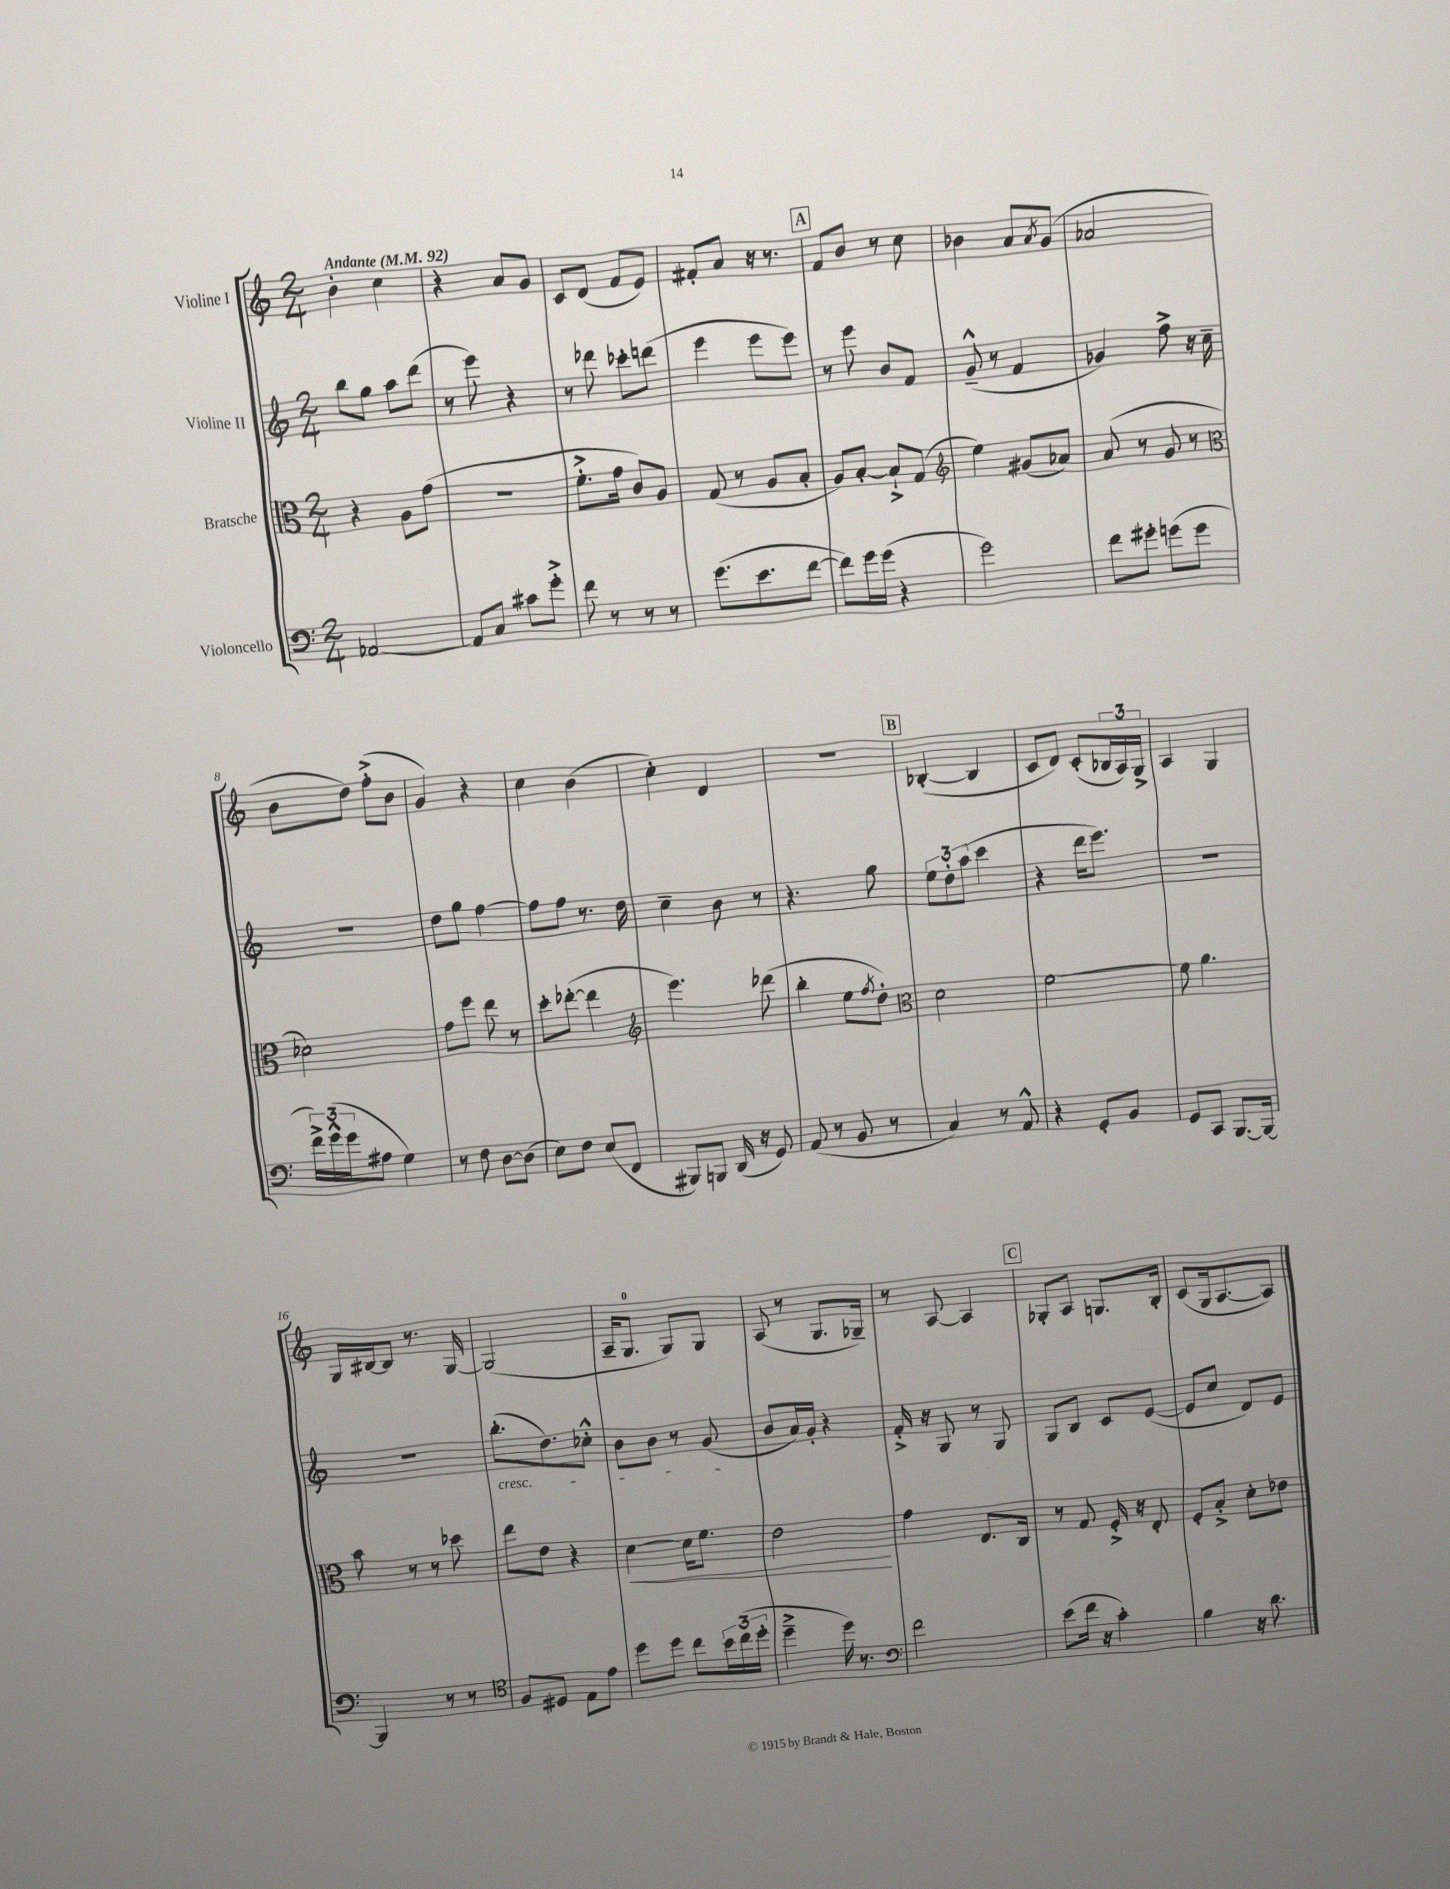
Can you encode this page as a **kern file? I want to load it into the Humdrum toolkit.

**kern	**kern	**dynam	**kern	**kern
*part4	*part3	*part3	*part2	*part1
*staff4	*staff3	*staff3	*staff2	*staff1
*I"Violoncello	*I"Bratsche	*	*I"Violine II	*I"Violine I
*clefF4	*clefC3	*	*clefG2	*clefG2
*k[]	*k[]	*	*k[]	*k[]
*M2/4	*M2/4	*	*M2/4	*M2/4
*MM92	*MM92	*	*MM92	*MM92
=1	=1	=1	=1	=1
!	!	!	!	!LO:TX:a:B:t=Andante
[2AA-X/	4r	.	8bb\L	4b'\
.	.	.	8gg\J	.
.	8A\L	.	8aa\L	4cc\
.	(8g\J	.	(8ddd\J	.
=2	=2	=2	=2	=2
8AA-/L]	2r	.	8r	4r
8C/J	.	.	8eee\)	.
8c#X\L	.	.	4r	8a/L
8g'^\J	.	.	.	8g/J
=3	=3	=3	=3	=3
8f\	8.f'^\L	.	8r	8c/L
8r	.	.	8ddd-X\	(8d/J
.	16g\Jk	.	.	.
8r	8c/L)	.	8ccc-X'\L	8f/L
8r	8A/J	.	(8dddn\J	8e/J)
=4	=4	=4	=4	=4
(8.g\L	(8G/	.	4eee\	8f#X'/L
.	8r	.	.	8a/J
8.e\	.	.	.	.
.	8A/L	.	8eee\L	16r
.	.	.	.	8.r
[8f\J	8B'/J	.	8eee\J)	.
!!LO:REH:place=s1:t=A
=5	=5	=5	=5	=5
8f\L])	8A/L)	.	8r	8f/L
16g\L	[8B'/J	.	8eee\	8b/J
(16g\JJ	.	.	.	.
4r	8B`^/L]	.	8b/L	8r
.	(8G/J	.	8f/J	8cc\
=6	=6	=6	=6	=6
*	*clefG2	*	*	*
2g\)	4ee\)	.	(8g~^^/	4b-X\
.	.	.	8r	.
.	(8g#X/L	.	4f/	8a/L
.	.	.	.	8qa/
.	8a-X/J)	.	.	(8g/J
=7	=7	=7	=7	=7
8f\L	(8a/	.	4g-X/)	2a-X/
8g#X'\J	8r	.	.	.
(8gn\L	8g/	.	8ff^\	.
8g\J	8r	.	16r	.
.	.	.	16cc~\	.
!!LO:LB:g=z
=8	=8	=8	=8	=8
*	*clefC3	*	*	*
24f^\LL)	2d-X\)	.	2r	8b\L
(24g^^\	.	.	.	.
24g\J	.	.	.	.
8A#X\J	.	.	.	8dd\J)
4G\)	.	.	.	(8ff'^\L
.	.	.	.	8b\J
=9	=9	=9	=9	=9
8r	8g\L	.	8dd\L	4g/)
8F\	8ff\J	.	8gg\J	.
[8D\L	8ee\	.	[4ff\	4r
(8D\J]	8r	.	.	.
=10	=10	=10	=10	=10
8E\L)	8dd'\L	.	8ff\L]	4cc\
8F\J	([8ee-X'\J	.	8ff\J	.
(8E/L	4ee-\]	.	8.r	(4b\
8FF/J	.	.	.	.
.	.	.	16dd\	.
=11	=11	=11	=11	=11
*	*clefG2	*	*	*
8BBB#X/L)	4.eee\)	.	4cc~\	4cc'\)
8BBBn/J	.	.	.	.
(16DD/	.	.	8b\	4d/
16r	.	.	.	.
8GG/)	(8ddd-X\	.	8r	.
=12	=12	=12	=12	=12
(8AA/	4bb'\	.	4.r	2r
8r	.	.	.	.
8BB/	8ee\L	.	.	.
.	8qff/	.	.	.
8r	8dd'\J)	.	8gg\	.
!!LO:REH:place=s1:t=B
=13	=13	=13	=13	=13
*	*clefC3	*	*	*
4C/)	2d\	.	12ee\L	([4B-X'/
.	.	.	12dd'\	.
.	.	.	(12aa\J	.
8r	.	.	4ccc\	4B-/]
8AA^^/	.	.	.	.
=14	=14	=14	=14	=14
4r	[2f\	.	4r	8c/L
.	.	.	.	8d/J)
8GG'/L	.	.	16ddd\KL	(8c'/L
.	.	.	8.eee\J)	.
8BB/J	.	.	.	24B-X/L
.	.	.	.	24A/)
.	.	.	.	24G^/JJ
=15	=15	=15	=15	=15
8GG/L	8f\]	.	2r	4A/
8CC/J	4.a\	.	.	.
[8.BBB/L	.	.	.	4G/
16BBB/Jk_	.	.	.	.
!!LO:LB:g=z
=16	=16	=16	=16	=16
4BBB/]	8b\	.	2r	16G/LL
.	.	.	.	[16B#X/J
.	8r	.	.	8B#/J]
8r	8r	.	.	8.r
8r	8dd-X\	.	.	.
.	.	.	.	[16G/
=17	=17	=17	=17	=17
*clefC4	*	*	*	*
!	!	!	!LO:TX:b:i:t=cresc.	!
8F/L	8ee\L	.	(8.bb'\L	(2G/]
8D#X/J	8e\J	.	.	.
.	.	.	8.dd\)	.
8E\L	4r	.	.	.
8e\J	.	.	8cc-X'^^\J	.
=18	=18	=18	=18	=18
!	!	!LO:HP:b	!	!
8dd\L	[4d\	<	8b\L	16A~/KL
.	.	.	.	8.G/J
8dd\J	.	.	8b\J	.
8cc\L	16d\KL]	.	8r	8G/L)
.	8.f\J	.	.	.
24b\L	.	.	(8g/	8G/J
(24cc\	.	.	.	.
24dd'\JJ	.	.	.	.
=19	=19	=19	=19	=19
4dd~^\	2e\	.	8b/L	(8A/
.	.	.	16a/L)	8r
.	.	.	16g'/JJ	.
16dd\)	.	.	4r	8.G/L
8.r	.	.	.	.
.	.	.	.	16G-X~/Jk)
.	.	[	.	.
=20	=20	=20	=20	=20
*clefF4	*	*	*	*
2f\	4g\	.	16f'^/	8r
.	.	.	16r	.
.	.	.	8G/	[8A/
.	8.E/L	.	8r	4A/]
.	.	.	8G/	.
.	16C/Jk	.	.	.
!!LO:REH:place=s1:t=C
=21	=21	=21	=21	=21
(8e\L	8r	.	8G/L	8G-X'/L
16f\Jk	8G/	.	8B/J	8A/J
16r	.	.	.	.
4c'\)	16F'^/	.	8c/L	8.Gn/L
.	16r	.	.	.
.	8E'/	.	([8e/J	.
.	.	.	.	16B'/Jk
=22	=22	=22	=22	=22
4B\	8F'/L	.	8e/L]	(8c/L
.	8B'^/J	.	8cc/J	16G/k
.	.	.	.	[8.A/
16r	8d'\L	.	8d/L)	.
8.d\	.	.	.	.
.	8e-X\J	.	8e/J	8A/J])
==	==	==	==	==
*-	*-	*-	*-	*-
